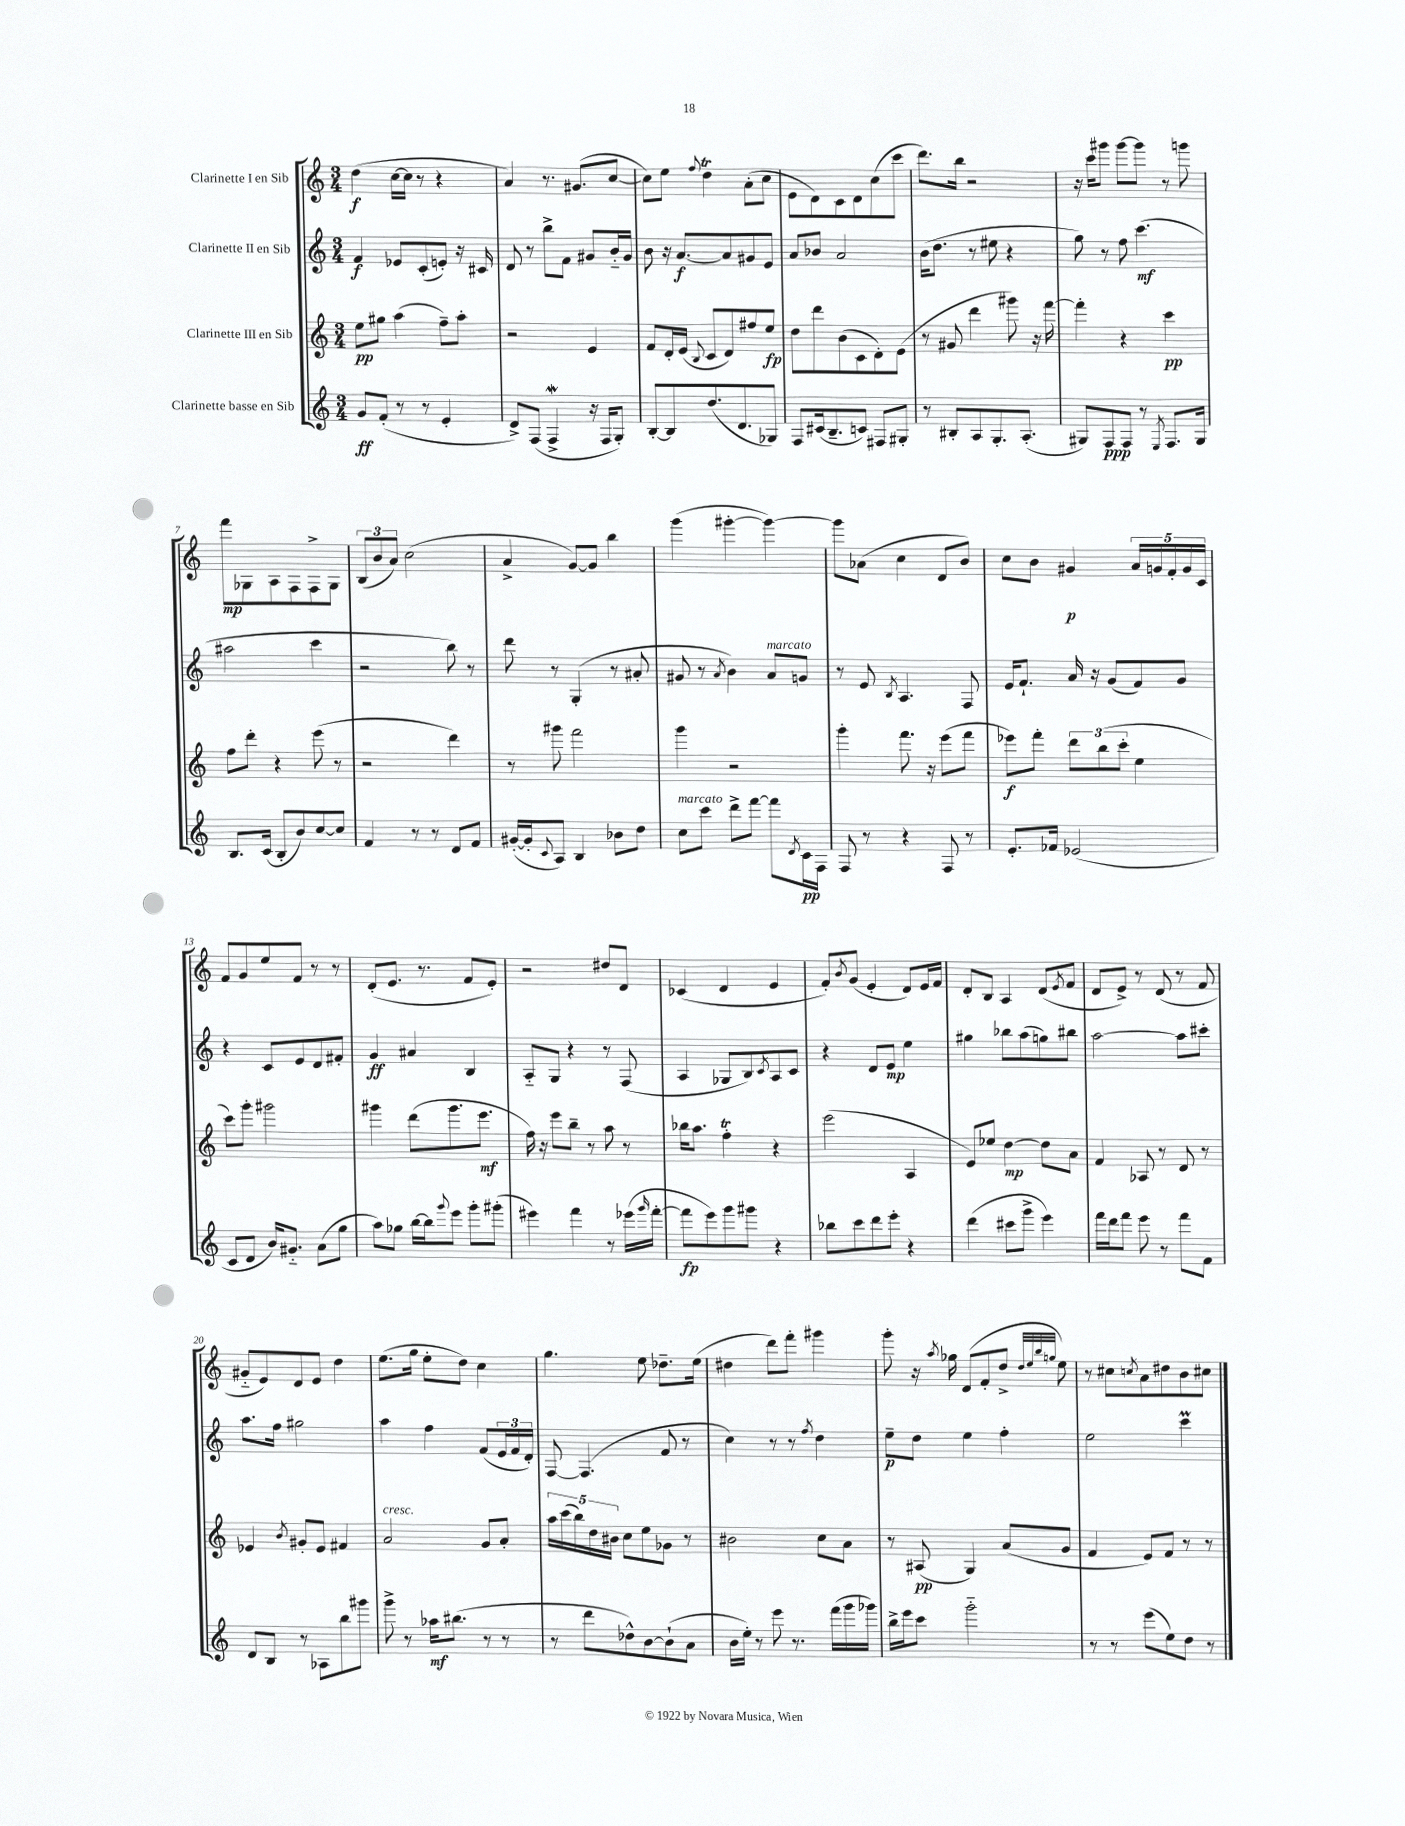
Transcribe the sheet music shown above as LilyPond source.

<<
\new StaffGroup <<
\new Staff = "s0" \with { instrumentName = "Clarinette I en Sib" } {
    \clef treble \key c \major \numericTimeSignature \time 3/4
    d''4\f( c''16~ c''16 r8 r4 |
    a'4) r8. gis'8.( c''8~ |
    c''8) e''8 \appoggiatura { f''8 } d''4\trill a'8-.( c''8 |
    e'8 d'8) c'8 d'8 c''8( c'''8 |
    d'''8.) b''16 r2 |
    r16 c'''16 gis'''8 gis'''8~ gis'''8 r8 g'''8 |
    f'''8\mp ges8 a8 f8 f8-> ges8 |
    \tuplet 3/2 { b8( b'8 a'8) } c''2( |
    a'4-> g'8~) g'8 b''4 |
    g'''4( gis'''4~-. gis'''4~) |
    gis'''8 aes'8( c''4 d'8 b'8) |
    c''8 b'8 gis'4\p \tuplet 5/4 { a'16 g'16 f'16-. g'16 c'16 } |
    f'8 g'8 e''8 f'8 r8 r8 |
    d'8-.( e'8. r8. f'8 e'8-.) |
    r2 dis''8 d'8 |
    ces'4( d'4 e'4 |
    f'8-.) \acciaccatura { b'8 } g'8( e'4-. d'8) e'16 f'16 |
    d'8-. b8 a4 d'8( \acciaccatura { e'8 } f'8 |
    d'8 e'8->) r8 d'8( r8 f'8 |
    gis'8-_ e'8) d'8 e'8 d''4 |
    e''8.( g''16 e''8-. d''8) c''4 |
    g''4. e''8 des''8.-- e''16( |
    dis''4 d'''8) f'''8-. gis'''4 |
    g'''8-. r16 \acciaccatura { a''8 } ges''16 d'8( f'8-. d''8-> \grace { d''32 e''32 b''32 g''32 } e''8) |
    r8 cis''8 \acciaccatura { c''8 } a'8 dis''8 b'8 cis''8 \bar "|." |
}
\new Staff = "s1" \with { instrumentName = "Clarinette II en Sib" } {
    \clef treble \key c \major \numericTimeSignature \time 3/4
    f'4\f ees'8 c'8-.( e'8-.) r16 cis'16 |
    d'8 r8 b''8-> f'8 gis'8 b'16-_ gis'16 |
    b'8 r16 a'8.~\f a'8 gis'8 e'8 |
    a'8 bes'8 a'2 |
    b'16( d''8. r8 eis''8 r4 |
    g''8) r8 f''8 c'''4.\mf( |
    ais''2 c'''4 |
    r2 b''8) r8 |
    d'''8 r8 g4-.( r8 ais'8-. |
    gis'8 r8 \acciaccatura { a'8 } b'4) a'8^\markup { \italic "marcato" } g'8 |
    r8 e'8 \acciaccatura { b8 } a4. f8 |
    e'16 f'8.-! a'16 r16 g'8( f'8) g'8 |
    r4 c'8 e'8 d'8 fis'8-. |
    g'4\ff ais'4 b4 |
    a8-_ g8 r4 r8 f8( |
    a4 ges8 b8) \acciaccatura { c'8 } a8 c'8 |
    r4 d'8 e'8\mp e''4 |
    gis''4 bes''8 a''8( g''8) bis''8 |
    a''2~ a''8 cis'''8-. |
    a''8. f''16 gis''2 |
    a''4 f''4 f'8( \tuplet 3/2 { e'16 f'16 d'16-.) } |
    f8~ f4.( f'8 r8 |
    c''4) r8 r8 \acciaccatura { f''8 } d''4 |
    e''8--\p d''8 e''4 f''4-. |
    e''2 c'''4\prall \bar "|." |
}
\new Staff = "s2" \with { instrumentName = "Clarinette III en Sib" } {
    \clef treble \key c \major \numericTimeSignature \time 3/4
    e''8\pp gis''8 a''4( f''8--) a''8-. |
    r2 e'4 |
    f'8 d'16-. e'16( \appoggiatura { b8 } c'8 d'8) fis''8 e''8\fp |
    d''8 d'''8 b'8( c'8 d'8-.) e'8( |
    r8 gis'8 d'''4 gis'''8) r16 f'''16~ |
    f'''4-. r4 c'''4\pp |
    f''8 d'''8-. r4 e'''8( r8 |
    r2 d'''4) |
    r8 gis'''8 f'''2 |
    g'''4 r2 |
    g'''4-. f'''8. r16 e'''8( f'''8 |
    ees'''8\f) f'''8-. \tuplet 3/2 { d'''8 b''8( c'''8-. } e''4 |
    c'''8) g'''8-. gis'''2 |
    gis'''4 d'''8( gis'''8. e'''8.\mf |
    f''16) r16 e'''8 b''8-- r8 a''8 r8 |
    bes''16 a''8. f''4-.\trill r4 |
    e'''2( a4 |
    e'8) ees''8 d''4~\mp d''8 a'8 |
    f'4 aes8 r8 d'8 r8 |
    ees'4 \acciaccatura { b'8 } gis'8-. ees'8 fis'4 |
    a'2^\markup { \italic "cresc." } g'8 a'8-. |
    \tuplet 5/4 { a''16 c'''16( b''16) d''16 bis'16 } c''8 e''8 ges'8 r8 |
    bis'2 c''8 a'8 |
    r8 ais8\pp( g4) a'8( g'8 |
    f'4 e'8) f'8 r8 r8 \bar "|." |
}
\new Staff = "s3" \with { instrumentName = "Clarinette basse en Sib" } {
    \clef treble \key c \major \numericTimeSignature \time 3/4
    g'8\ff f'8-.( r8 r8 e'4-. |
    d'8->) f8( f4->\mordent r16 f16 g8-.) |
    b8~-. b8 d''8.( d'8. ges8) |
    f8 cis'16( b8.-- c'8) fis8 gis8-. |
    r8 bis8-. a8 g8.-. a8.-.( |
    gis8) f8\ppp f8 r8 \acciaccatura { e8 } f8. gis16 |
    b8. c'16( b8-. b'8) c''8~ c''8 |
    f'4 r8 r8 d'8 f'8 |
    gis'16~-.( gis'16-. \appoggiatura { c'8 } a8) b4 bes'8 d''8 |
    c''8^\markup { \italic "marcato" } c'''8 d'''8-> f'''8~ f'''8 \acciaccatura { d'8 } c'16\pp f16 |
    f8 r8 r4 f8 r8 |
    e'8.-. fes'16 ees'2( |
    c'8 d'8 b'16) gis'8.-_ a'8( g''8 |
    a''8) ges''8 b''16~ b''16 \appoggiatura { g'''8 } e'''8 g'''8-. gis'''8-.( |
    eis'''4) f'''4 r8 ees'''16( \grace { g'''16 } f'''16~-. |
    f'''8\fp e'''8) g'''8 gis'''8 r4 |
    bes''8 c'''8 d'''8 e'''8-. r4 |
    d'''4( cis'''8 g'''8-> e'''4) |
    f'''16 d'''16 f'''8 e'''8 r8 f'''8 f'8 |
    d'8 b8 r8 aes8 b''8 gis'''8 |
    g'''8-> r8 aes''16\mf bis''8.( r8 r8 |
    r8 d'''8 des''8-^) b'8~ b'8-!( a'8 |
    b'16 e''16-.) r8 e'''8 r8. f'''16( g'''16 ges'''16) |
    b''16-> e'''16 c'''8 g'''2-_ |
    r8 r8 e'''8( e''8) d''8 r8 \bar "|." |
}
>>
>>
